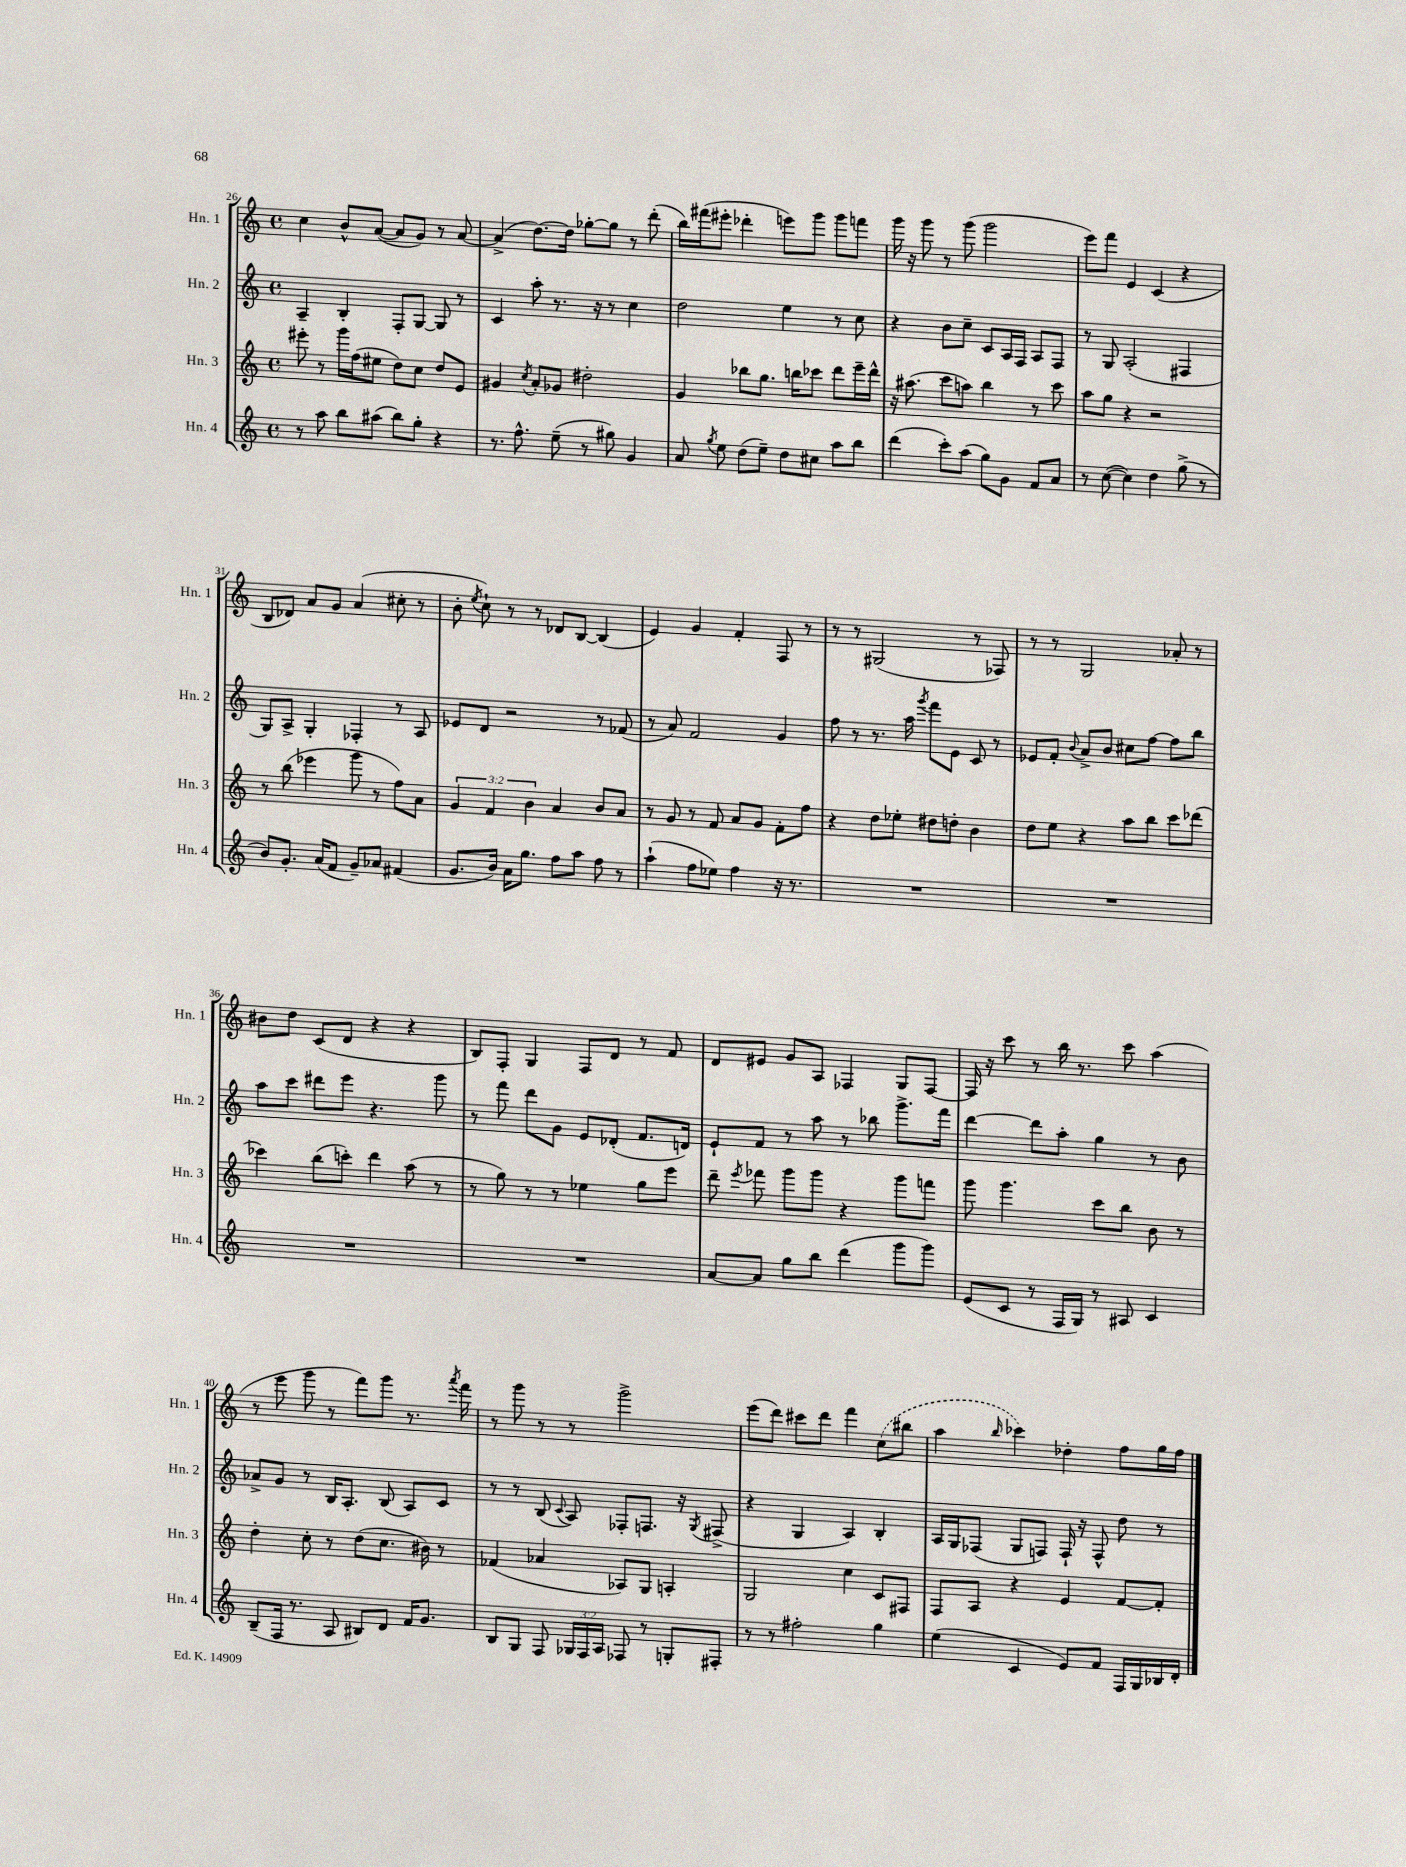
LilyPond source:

<<
\new StaffGroup <<
\new Staff = "s0" \with { instrumentName = "Hn. 1" shortInstrumentName = "Hn. 1" } {
    \clef treble \key c \major \defaultTimeSignature \time 4/4
    \autoBeamOff c''4 b'8[-^ a'8]~( a'8[ g'8]) r8 a'8~ |
    a'4->( d''8.[~) d''16] ges''8[~-. ges''8] r8 d'''8-.( |
    b''16[) fis'''16( eis'''8]-. des'''4-. e'''8[) g'''8] g'''8[ f'''8] |
    g'''16 r16 g'''8 r8 g'''8( g'''2 |
    e'''8[) f'''8] e'4 c'4( r4 |
    b8[ des'8]) a'8[ g'8] a'4( cis''8-. r8 |
    b'8-. \acciaccatura { e''8 } c''8-!) r8 r8 des'8[ b8]~ b4( |
    e'4) g'4 f'4-. f8 r8 |
    r8 r8 gis2( r8 fes8) |
    r8 r8 g2 aes'8-. r8 |
    bis'8[ d''8] c'8[( d'8] r4 r4 |
    b8[) f8]-. g4 f8[ d'8] r8 f'8 |
    d'8[ eis'8] g'8[ a8] fes4 g8[ fes8]~ |
    fes16 r16 c'''8 r8 b''16 r8. c'''8 a''4( |
    r8 e'''8 g'''8 r8 f'''8[) g'''8] r8. \acciaccatura { a'''8 } f'''16 |
    r8 g'''8 r8 r8 g'''2-> |
    e'''8[( d'''8]) cis'''8[ d'''8] f'''4 \once \slurDashed c''8[( bis''8] |
    a''4 \grace { b''16 } ces'''4) des''4-. f''8[ g''16 f''16] \bar "|." |
}
\new Staff = "s1" \with { instrumentName = "Hn. 2" shortInstrumentName = "Hn. 2" } {
    \clef treble \key c \major \defaultTimeSignature \time 4/4
    \autoBeamOff a4-- b4-. f8[-. g8]~ g8 r8 |
    c'4 a''8-. r8. r16 r8 c''4 |
    d''2 e''4 r8 c''8 |
    r4 b'8[ c''8]-- c'8[ a16 f16] a8[ f8] |
    r8 g8 a2-.( fis4 |
    g8[) a8]-> g4-. fes4-. r8 a8 |
    ees'8[ d'8] r2 r8 fes'8( |
    r8 a'8) f'2 g'4 |
    f''8 r8 r8. a''16 \acciaccatura { g'''8 } f'''8[ e'8] c'8 r8 |
    ees'8[ f'8]-. \appoggiatura { b'8 } a'8[-> b'8] cis''8[ f''8]~ f''8[ b''8] |
    a''8[ c'''8] dis'''8[ e'''8] r4. g'''8 |
    r8 f'''8 d'''8[ g'8] e'8[ des'8]-.( f'8.[ d'16]) |
    e'8[-! f'8] r8 a''8 r8 bes''8 g'''8.[-> f'''16] |
    d'''4~ d'''8[ a''8]-. g''4 r8 b'8 |
    aes'8[-> g'8] r8 b16[ a8.]-. b8( a8[) c'8] |
    r8 r8 b8( \appoggiatura { c'8 } a8) fes8[-. f8.] r16 \acciaccatura { g8 } fis8->( |
    r4 g4 a4) b4-. |
    a16[ g16 fes8]( g8[ f8]) f16-! r16 f8-^ d''8 r8 \bar "|." |
}
\new Staff = "s2" \with { instrumentName = "Hn. 3" shortInstrumentName = "Hn. 3" } {
    \clef treble \key c \major \defaultTimeSignature \time 4/4 \override Staff.TupletNumber.text = #tuplet-number::calc-fraction-text
    \autoBeamOff eis'''8-. r8 g'''16[ f''16( eis''8] d''8[) c''8] d''8[ e'8] |
    gis'4 \acciaccatura { c''8 } a'8[-. ges'8] dis''2-. |
    g'4 bes''8[ g''8.] b''16[ ces'''8] d'''8[ e'''16-- d'''16]-^ |
    r16 ais''8.( c'''8[ a''8]) b''4 r8 c'''8 |
    a''8[ g''8] r4 r2 |
    r8 b''8( ees'''4 g'''8 r8 f''8[) a'8] |
    \tuplet 3/2 { g'4 f'4 b'4 } a'4 b'8[ a'8] |
    r8 g'8 r8 f'8 a'8[ g'8] f'8[-. f''8] |
    r4 d''8[ ees''8]-. dis''8[ d''8]-. b'4 |
    d''8[ e''8] r4 a''8[ b''8] c'''8[ des'''8]( |
    ces'''4) b''8[( c'''8]-.) d'''4 a''8( r8 |
    r8 g''8) r8 r8 ees''4 g''8[ e'''8] |
    d'''8-- \acciaccatura { e'''8 } fes'''8 g'''8[ g'''8] r4 g'''8[ f'''8] |
    g'''8 g'''4. c'''8[ b''8] b'8 r8 |
    d''4-. c''8-. r8 d''8[( c''8.] bis'16) r8 |
    fes'4( aes'4 aes8[) g8] a4-. |
    g2 c''4 c'8[ fis8] |
    f8[ a8] r4 e'4 f'8[~ f'8]-. \bar "|." |
}
\new Staff = "s3" \with { instrumentName = "Hn. 4" shortInstrumentName = "Hn. 4" } {
    \clef treble \key c \major \defaultTimeSignature \time 4/4 \override Staff.TupletNumber.text = #tuplet-number::calc-fraction-text
    \autoBeamOff r8 a''8 b''8[ ais''8]( b''8[) g''8]-. r4 |
    r8. f''8.-^ e''8--( r8 gis''8) g'4 |
    a'8 \acciaccatura { g''8 } e''8 d''8[( e''8]--) d''8[ cis''8] a''8[ b''8] |
    d'''4( c'''8[-.) a''8]( g''8[) g'8] f'8[ a'8] |
    r8 c''8~( c''4) d''4 g''8->( r8 |
    b'8[) g'8.]-. a'16[( f'8] g'8[--) aes'8] fis'4( |
    g'8.[ b'16]) a'16[ g''8.] f''8[ a''8] f''8 r8 |
    a''4-!( f''8[ ees''8]) f''4 r16 r8. |
    R1 |
    R1 |
    R1 |
    R1 |
    a'8[~ a'8] g''8[ b''8] d'''4( g'''8[ g'''8]) |
    e'8[( c'8] r8 f16[ g16]) r8 ais8 c'4 |
    b8[--( f16] r8. a8 bis8[) d'8] f'16[ g'8.] |
    b8[ g8] f8 \tuplet 3/2 { ges16[ f16 a16] } fes8 r8 g8[-. fis8]-. |
    r8 r8 fis''2-. g''4 |
    e''4( c'4 e'8[) f'8] f16[ g16 bes16 d'16]-. \bar "|." |
}
>>
>>
\layout { \context { \Score currentBarNumber = #26 } }
